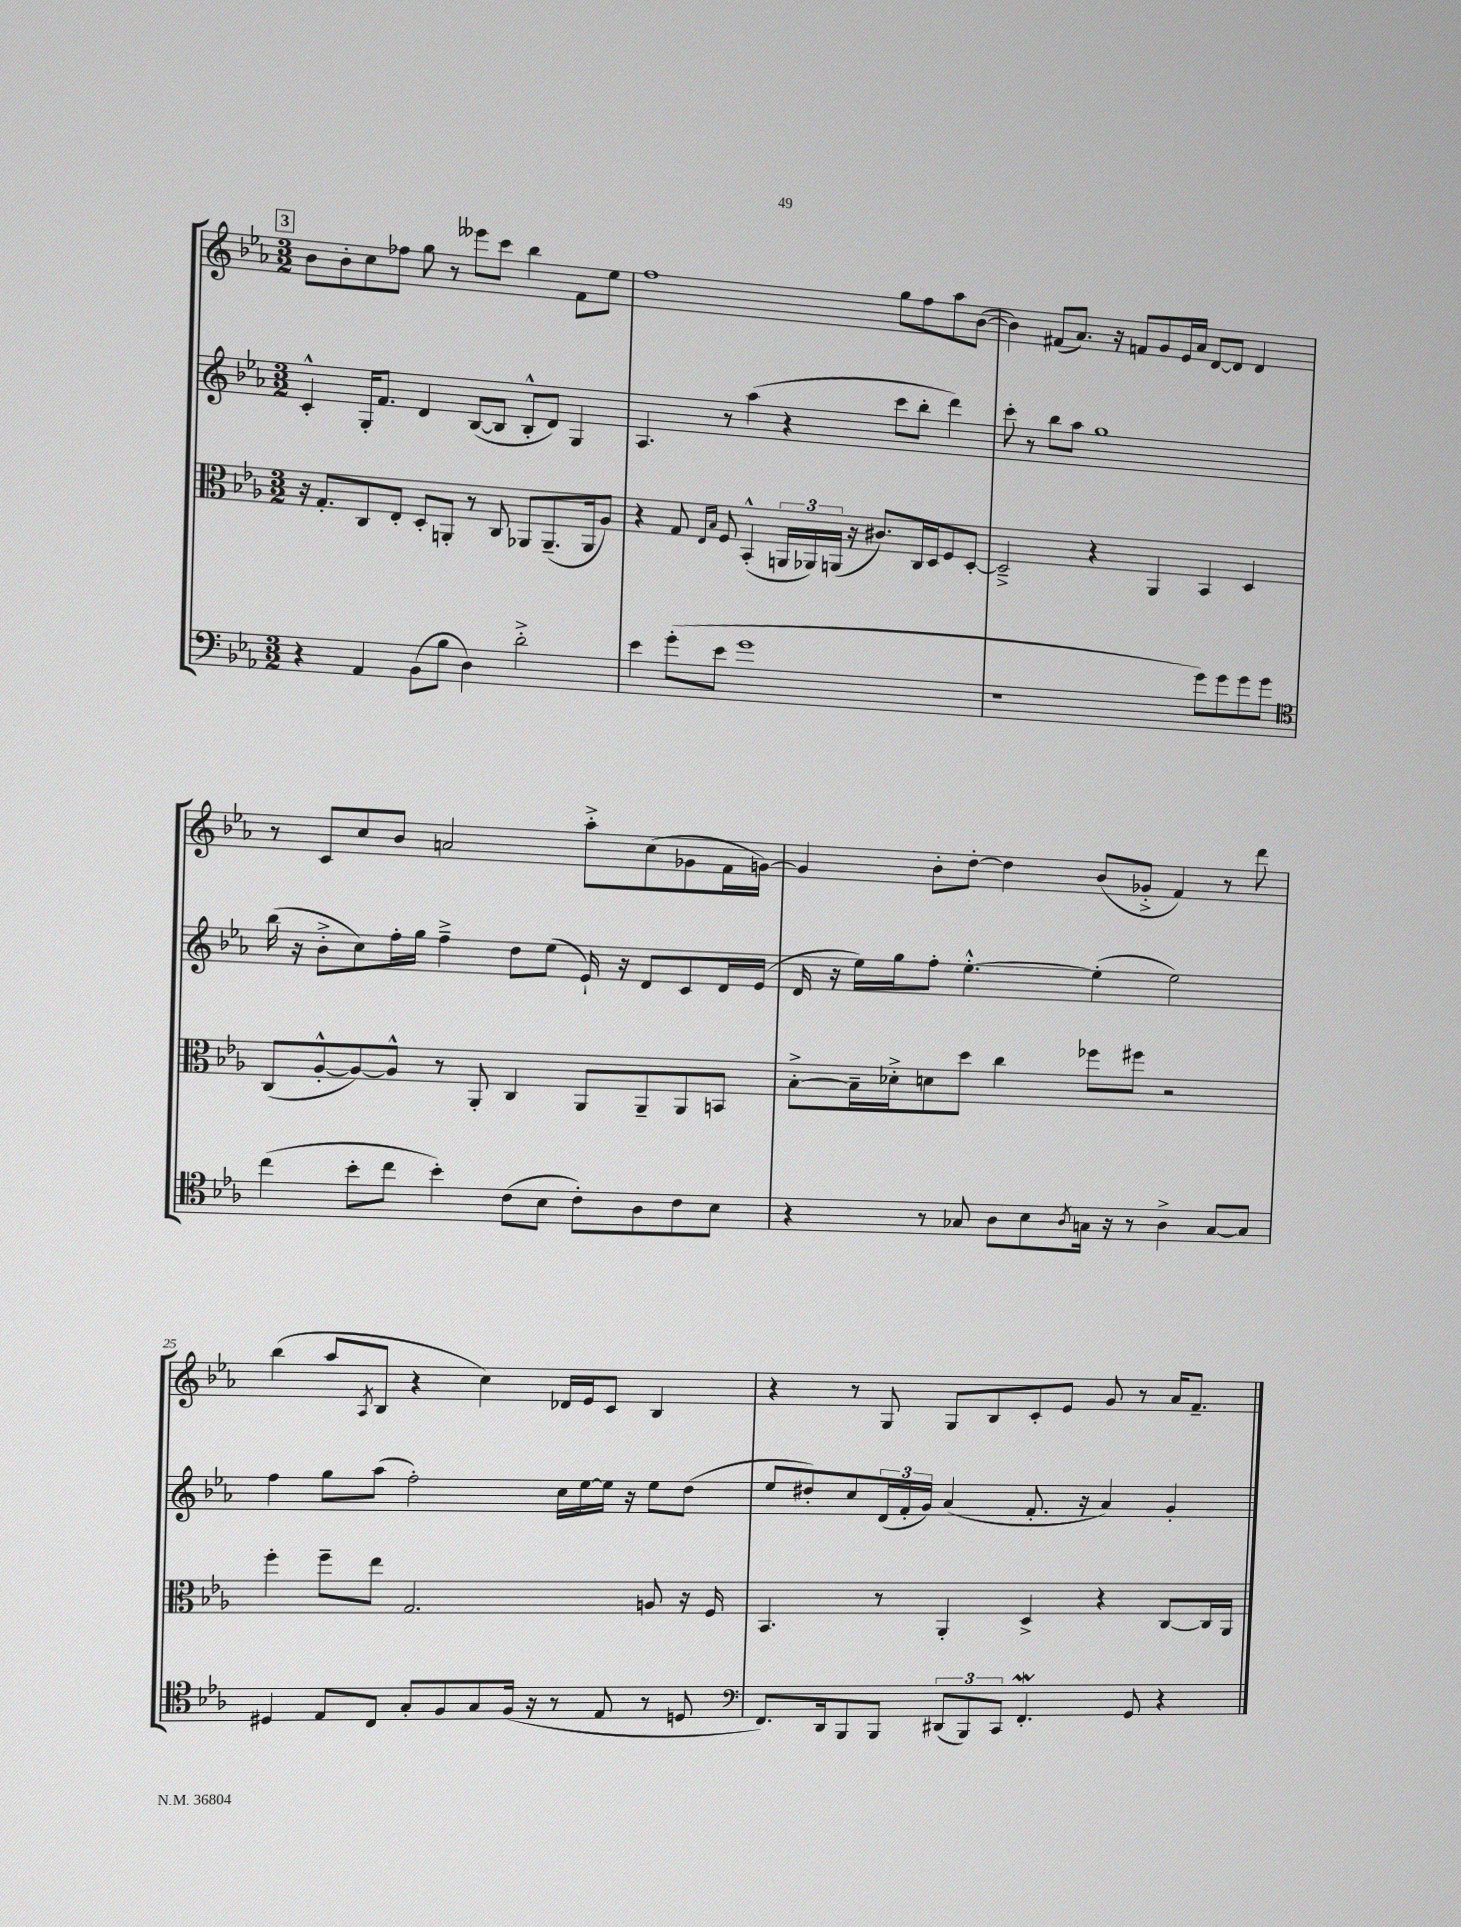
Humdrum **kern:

**kern	**kern	**kern	**kern
*staff4	*staff3	*staff2	*staff1
*clefF4	*clefC3	*clefG2	*clefG2
*k[b-e-a-]	*k[b-e-a-]	*k[b-e-a-]	*k[b-e-a-]
*M3/2	*M3/2	*M3/2	*M3/2
4r	16r	4c'^^	8b-
.	8.G'	.	.
.	.	.	8b-'
4AA-	8C	16G'	8cc
.	.	8.f	.
.	8E-'	.	8ff-
(8BB-	8D'	4d	8gg
8B-	8AA'	.	8r
4D)	8r	([8B-	8eee--
.	8C	8B-]	8ccc
2d'^	8AA-	8B-'^^	4bb-
.	(8.AA-~	8d)	.
.	.	4G	8f
.	16AA-	.	.
.	8A-)	.	8ee-
=	=	=	=
4e-	4r	4.A-	1ff
(8g'	8G	.	.
.	16qqE-	.	.
.	16qqB-	.	.
8e-	8F	8r	.
1g	(4BB-'^^	(4aa-	.
.	24AA	4r	.
.	24AA-)	.	.
.	(24AA	.	.
.	16r	.	.
.	8.c#)	.	.
.	.	8ccc	8gg
.	16C	8bb-'	8ff
.	16D	.	.
.	8F	4ddd)	8aa-
.	[8D'	.	([8b-
=	=	=	=
1r	2D~^]	8ccc'	4b-])
.	.	8r	.
.	.	8bb-	(8f#
.	.	8aa-	8.a-)
.	4r	1gg	.
.	.	.	16r
.	.	.	8f
.	4AA-	.	8g
.	.	.	16e-
.	.	.	16a-
8g)	4BB-	.	[8d
8g	.	.	8d]
8g	4D	.	4d
8g	.	.	.
=	=	=	=
*clefC4	*	*	*
(4cc	(8C	(16bb-	8r
.	.	16r	.
.	[8A-'^^	8b-'^	8c
8b-'	8A-_)	8cc)	8cc
8cc	8A-^^]	16ff'	8b-
.	.	16gg	.
4b-')	8r	4ff~^	2a
.	8AA-'	.	.
(8c	4C	8dd	.
8B-	.	(8ee-	.
8c')	8AA-	16e-`)	8aa-'^
.	.	16r	.
8A-	8AA-~	8d	(8cc
8c	8AA-	8c	8g-
8B-	8BB	16d	16f
.	.	(16e-	[16g)
=	=	=	=
4r	[8B-'^	16d	4g]
.	.	16r	.
.	16B-~]	16ee-)	.
.	16d-'^	16gg	.
8r	8d	8ff'	8b-'
8G-	8dd	[4.ee-'^^	[8dd'
8A-	4cc	.	4dd]
8B-	.	.	.
8qA-	.	.	.
16G	8ff-	(4ee-']	(8b-
16r	.	.	.
8r	8ff#	.	8g-'^
4A-^	2r	2ee-)	4f)
[8G	.	.	8r
8G]	.	.	8ddd
=	=	=	=
4D#	4ff'	4ff	(4bb-
8E-	8ff~	8gg	8aa-
.	.	.	8qA-
8C	8ee-	(8aa-	8B-
8G'	2.G	2ff')	4r
8F	.	.	.
8G	.	.	4cc)
(16F	.	.	.
16r	.	.	.
8r	.	16cc	16d-
.	.	[16ee-	16e-
8E-	.	16ee-]	8c
.	.	16r	.
8r	8A	8ee-	4B-
8D	16r	(8dd	.
.	16F	.	.
=	=	=	=
*clefF4	*	*	*
8.FF)	4.BB-	8ee-	4r
.	.	8dd#')	.
16DD	.	.	.
8BBB-	.	8cc	8r
8BBB-	8r	(24d	8G
.	.	24f'	.
.	.	24g)	.
(12DD#	4AA-'	(4a-	8G
12BBB-)	.	.	.
.	.	.	8B-
12CC	.	.	.
4.FF'	4D^	8.f'	8c'
.	.	.	8e-
.	.	16r	.
.	4r	4a-)	8g
8GG	.	.	8r
4r	[8C	4g'	16a-
.	.	.	8.f~
.	16C]	.	.
.	16AA-	.	.
==	==	==	==
*-	*-	*-	*-
